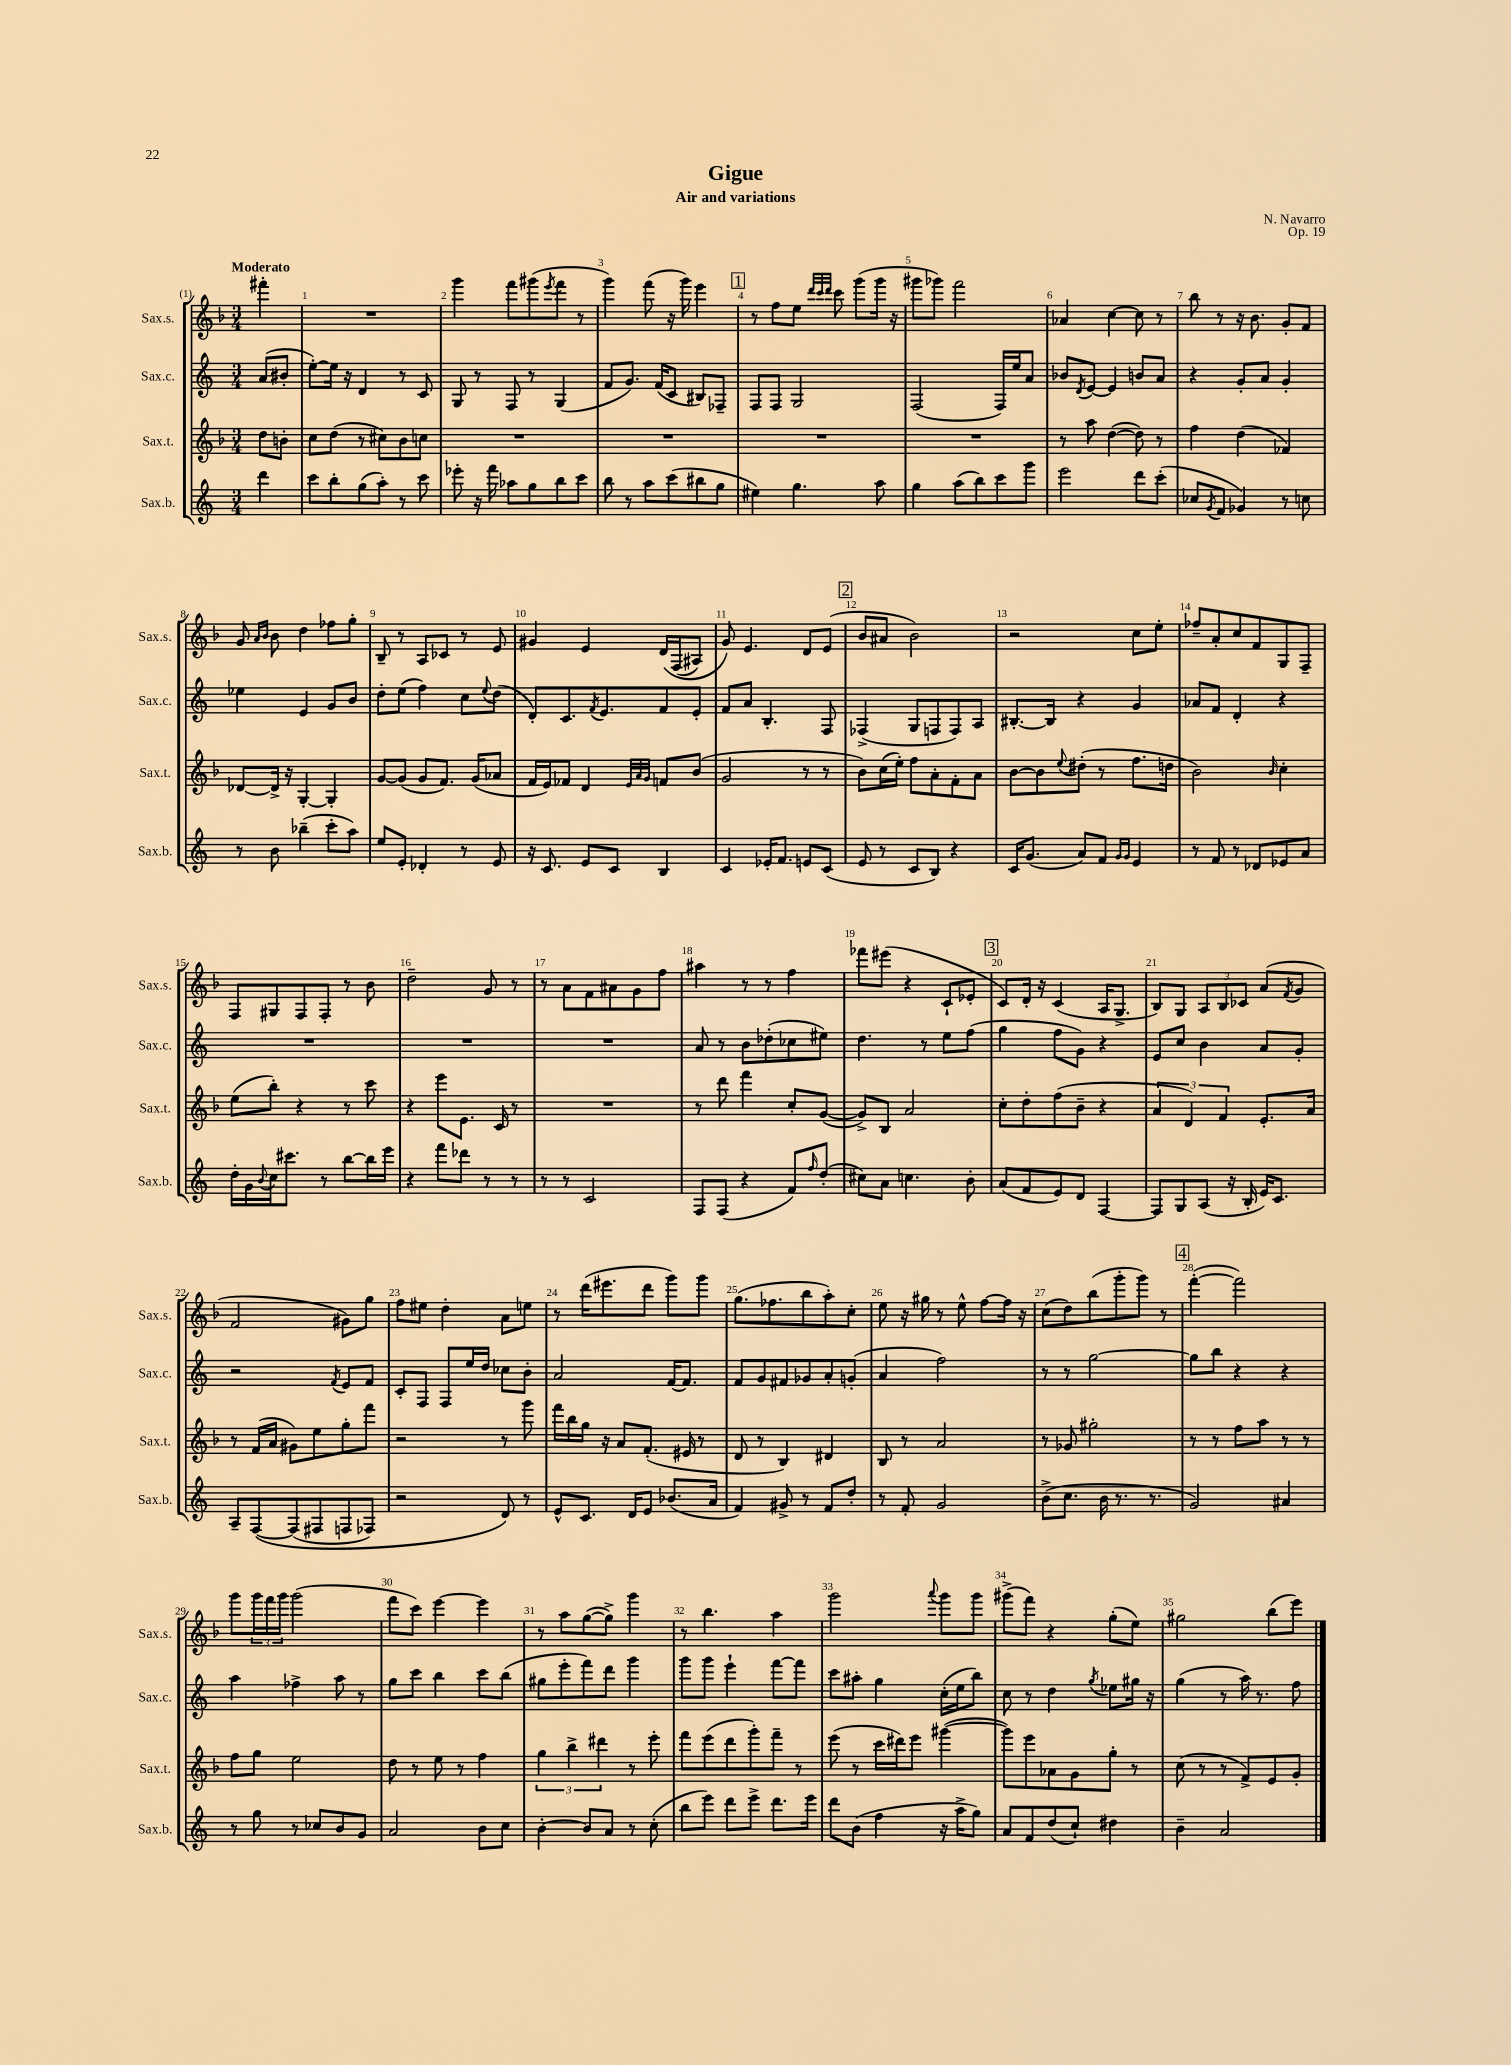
\header { title = "Gigue" composer = "N. Navarro" subtitle = "Air and variations" opus = "Op. 19" }
<<
\new StaffGroup <<
\new Staff = "s0" \with { instrumentName = "Sax.s." shortInstrumentName = "Sax.s." } {
    \clef treble \key f \major \numericTimeSignature \time 3/4 \partial 4 \tempo "Moderato"
    fis'''4-. |
    R2. |
    g'''4 f'''8 gis'''8( \acciaccatura { e'''8 } f'''8 r8 |
    g'''4) f'''8( r16 g'''16) e'''4 |
    \mark \markup { \box "1" } r8 f''8 e''8 \grace { d'''32 c'''32 d'''32 } c'''8 g'''8( g'''16 r16 |
    gis'''8 ges'''8) f'''2 |
    aes'4 c''4~ c''8 r8 |
    bes''8 r8 r16 bes'8. g'8-. f'8 |
    g'8 \grace { a'16 bes'16 } bes'8 d''4 fes''8 g''8-. |
    bes8-- r8 a8 ces'8 r8 e'8 |
    gis'4 e'4 d'16\( f16( ais8) |
    g'8\) e'4. d'8 e'8( |
    \mark \markup { \box "2" } bes'8 ais'8 bes'2) |
    r2 c''8 e''8-. |
    fes''8-- a'8-. c''8 f'8 g8 f8-- |
    f8 gis8 f8 f8-. r8 bes'8 |
    d''2-- g'8 r8 |
    r8 a'8 f'8 ais'8 g'8 f''8 |
    ais''4 r8 r8 f''4 |
    fes'''8 eis'''8( r4 c'8-! ees'8-. |
    \mark \markup { \box "3" } c'8) d'16-. r16 c'4( a16 g8.-> |
    bes8) g8 \tuplet 3/2 { a8 bes8 ces'8 } a'8( \acciaccatura { f'8 } g'8 |
    f'2 gis'8) g''8 |
    f''8 eis''8 d''4-. a'8 e''8 |
    r8 d'''16( eis'''8. d'''8 g'''8) g'''8 |
    g''8.( fes''8. bes''8 a''8-.) c''8-. |
    e''8 r16 gis''16 r8 e''8-^ f''8~ f''16 r16 |
    c''8( d''8) bes''8( g'''8-. g'''8) r8 |
    \mark \markup { \box "4" } f'''4~-.( f'''2) |
    g'''8 \tuplet 3/2 { g'''16 f'''16 g'''16 } g'''2( |
    f'''8 c'''8) e'''4~ e'''4 |
    r8 a''8 g''8~( g''8->) g'''4 |
    r8 bes''4. a''4 |
    g'''2 \appoggiatura { a'''8 } g'''8 g'''8 |
    gis'''8->( f'''8) r4 g''8-.( e''8) |
    gis''2 bes''8( e'''8) \bar "|." |
}
\new Staff = "s1" \with { instrumentName = "Sax.c." shortInstrumentName = "Sax.c." } {
    \clef treble \key c \major \numericTimeSignature \time 3/4 \partial 4
    a'8( bis'8-. |
    e''8~-.) e''16 r16 d'4 r8 c'8 |
    g8 r8 f8 r8 g4( |
    f'8 g'8.) f'16( c'8 bis8) fes8-- |
    \mark \markup { \box "1" } f8 f8 g2 |
    f2( f16) e''16 a'8 |
    bes'8 \acciaccatura { d'8 } e'8~ e'4 b'8 a'8 |
    r4 g'8-. a'8 g'4-. |
    ees''4 e'4 g'8 b'8 |
    d''8-. e''8( f''4) c''8 \appoggiatura { e''8 } d''8( |
    d'8-.) c'8. \acciaccatura { f'8 } e'8. f'8 e'8-. |
    f'8 a'8 b4.-. f8 |
    \mark \markup { \box "2" } fes4->( g8 f8 f8) a8 |
    bis8.~-. bis16 r4 g'4 |
    aes'8 f'8 d'4-. r4 |
    R2. |
    R2. |
    R2. |
    a'8 r8 b'8 des''8-.( ces''8 eis''8) |
    d''4. r8 e''8 f''8( |
    \mark \markup { \box "3" } g''4 f''8 g'8) r4 |
    e'8 c''8 b'4 a'8 g'8-. |
    r2 \acciaccatura { f'8 } e'8 f'8 |
    c'8-. f8 f8 e''16 d''16 ces''8 b'8-. |
    a'2 f'16~ f'8. |
    f'8 g'8 fis'8 ges'8 a'8-. g'8-.( |
    a'4 f''2) |
    r8 r8 g''2~ |
    \mark \markup { \box "4" } g''8 b''8 r4 r4 |
    a''4 fes''4-> a''8 r8 |
    g''8 c'''8 b''4 c'''8 b''8( |
    gis''8 e'''8-. f'''8) d'''8 g'''4 |
    g'''8 g'''8 e'''4-! f'''8~ f'''8 |
    c'''8 ais''8-. g''4 c''16-.( e''16 b''8) |
    c''8 r8 d''4 \acciaccatura { g''8 } ees''8 gis''16 r16 |
    g''4( r8 a''16) r8. f''8 \bar "|." |
}
\new Staff = "s2" \with { instrumentName = "Sax.t." shortInstrumentName = "Sax.t." } {
    \clef treble \key f \major \numericTimeSignature \time 3/4 \partial 4
    d''8 b'8-. |
    c''8 d''8( r8 cis''8) bes'8 c''8 |
    R2. |
    R2. |
    \mark \markup { \box "1" } R2. |
    R2. |
    r8 a''8 d''4~( d''8) r8 |
    f''4 d''4( fes'4) |
    des'8~ des'16-> r16 g4~-. g4-. |
    g'8~ g'8( g'8 f'8.) g'16( aes'8 |
    f'16 e'16) fes'8 d'4 \grace { e'32 a'32 g'32 } f'8 bes'8( |
    g'2 r8 r8 |
    \mark \markup { \box "2" } bes'8) c''16( e''16-.) f''8 a'8-. f'8-. a'8 |
    bes'8~ bes'8 \appoggiatura { e''8 } dis''8-.( r8 f''8. d''16 |
    bes'2) \grace { bes'16 } c''4-. |
    e''8( bes''8-.) r4 r8 c'''8 |
    r4 e'''8 e'8. c'16 r8 |
    R2. |
    r8 d'''8 f'''4 c''8-. g'8~( |
    g'8->) bes8 a'2 |
    \mark \markup { \box "3" } c''8-. d''8-. f''8( bes'8-- r4 |
    \tuplet 3/2 { a'4 d'4) f'4 } e'8.-. a'16 |
    r8 f'16( a'16 gis'8) e''8 g''8-. f'''8 |
    r2 r8 g'''8 |
    f'''16 bes''16 g''16 r16 a'8 f'8.-.( eis'16 r8 |
    d'8 r8 bes4) dis'4 |
    bes8 r8 a'2 |
    r8 ges'8 gis''2-. |
    \mark \markup { \box "4" } r8 r8 f''8 a''8 r8 r8 |
    f''8 g''8 e''2 |
    d''8 r8 e''8 r8 f''4 |
    \tuplet 3/2 { g''4 bes''4-> dis'''4 } r8 e'''8-. |
    f'''8 e'''8( d'''8 g'''8-.) f'''8-- r8 |
    e'''8( r8 c'''16 dis'''16) e'''8 gis'''4~( |
    gis'''8) e'''8 aes'8 g'8 g''8-. r8 |
    c''8( r8 r8 f'8->) e'8 g'8-. \bar "|." |
}
\new Staff = "s3" \with { instrumentName = "Sax.b." shortInstrumentName = "Sax.b." } {
    \clef treble \key c \major \numericTimeSignature \time 3/4 \partial 4
    d'''4 |
    c'''8 b''8-. g''8( a''8-.) r8 c'''8 |
    ees'''8-. r16 f'''16 aes''8 g''8 b''8 c'''8 |
    b''8 r8 a''8 c'''8( bis''8 g''8 |
    \mark \markup { \box "1" } eis''4) g''4. a''8 |
    g''4 a''8( b''8) c'''8 g'''8 |
    e'''2 d'''8 c'''8-.( |
    ces''8 \acciaccatura { g'8 } f'8 ges'4) r8 c''8 |
    r8 b'8 bes''4--( c'''8-. a''8) |
    e''8 e'8-. des'4-. r8 e'8 |
    r16 c'8. e'8 c'8 b4 |
    c'4 ees'16-. f'8. e'8 c'8( |
    \mark \markup { \box "2" } e'8 r8 c'8 b8) r4 |
    c'16 g'8.( a'8) f'8 \grace { g'16 g'16 } e'4 |
    r8 f'8 r8 des'8 ees'8 a'8 |
    d''16-. g'16 \appoggiatura { b'8 } c''16 cis'''8. r8 b''8~ b''16 e'''16 |
    r4 f'''8 des'''8 r8 r8 |
    r8 r8 c'2 |
    f8 f8( r4 f'8) \grace { f''16 } d''8-.( |
    cis''8) a'8 c''4. b'8-. |
    \mark \markup { \box "3" } a'8( f'8 e'8) d'8 f4~ |
    f8 g8 a8( r16 b16-. e'16) c'8. |
    a8-- f8~\( f8( fis8 f8 fes8) |
    r2 d'8\) r8 |
    e'8-^ c'8. d'16 e'8 bes'8.( a'16 |
    f'4) gis'8-> r8 f'8 d''8-. |
    r8 f'8-. g'2 |
    b'8->( c''8. b'16 r8. r8. |
    \mark \markup { \box "4" } g'2) ais'4 |
    r8 g''8 r8 ces''8 b'8 g'8 |
    a'2 b'8 c''8 |
    b'4~-. b'8 a'8 r8 c''8-.( |
    b''8 e'''8) d'''8 e'''8-> d'''8. e'''16 |
    d'''8 b'8( f''4 r16 a''16-> g''8) |
    a'8 f'8 d''8( c''8-!) dis''4 |
    b'4-- a'2 \bar "|." |
}
>>
>>
\layout { \context { \Score \override BarNumber.break-visibility = ##(#f #t #t) barNumberVisibility = #all-bar-numbers-visible } }
